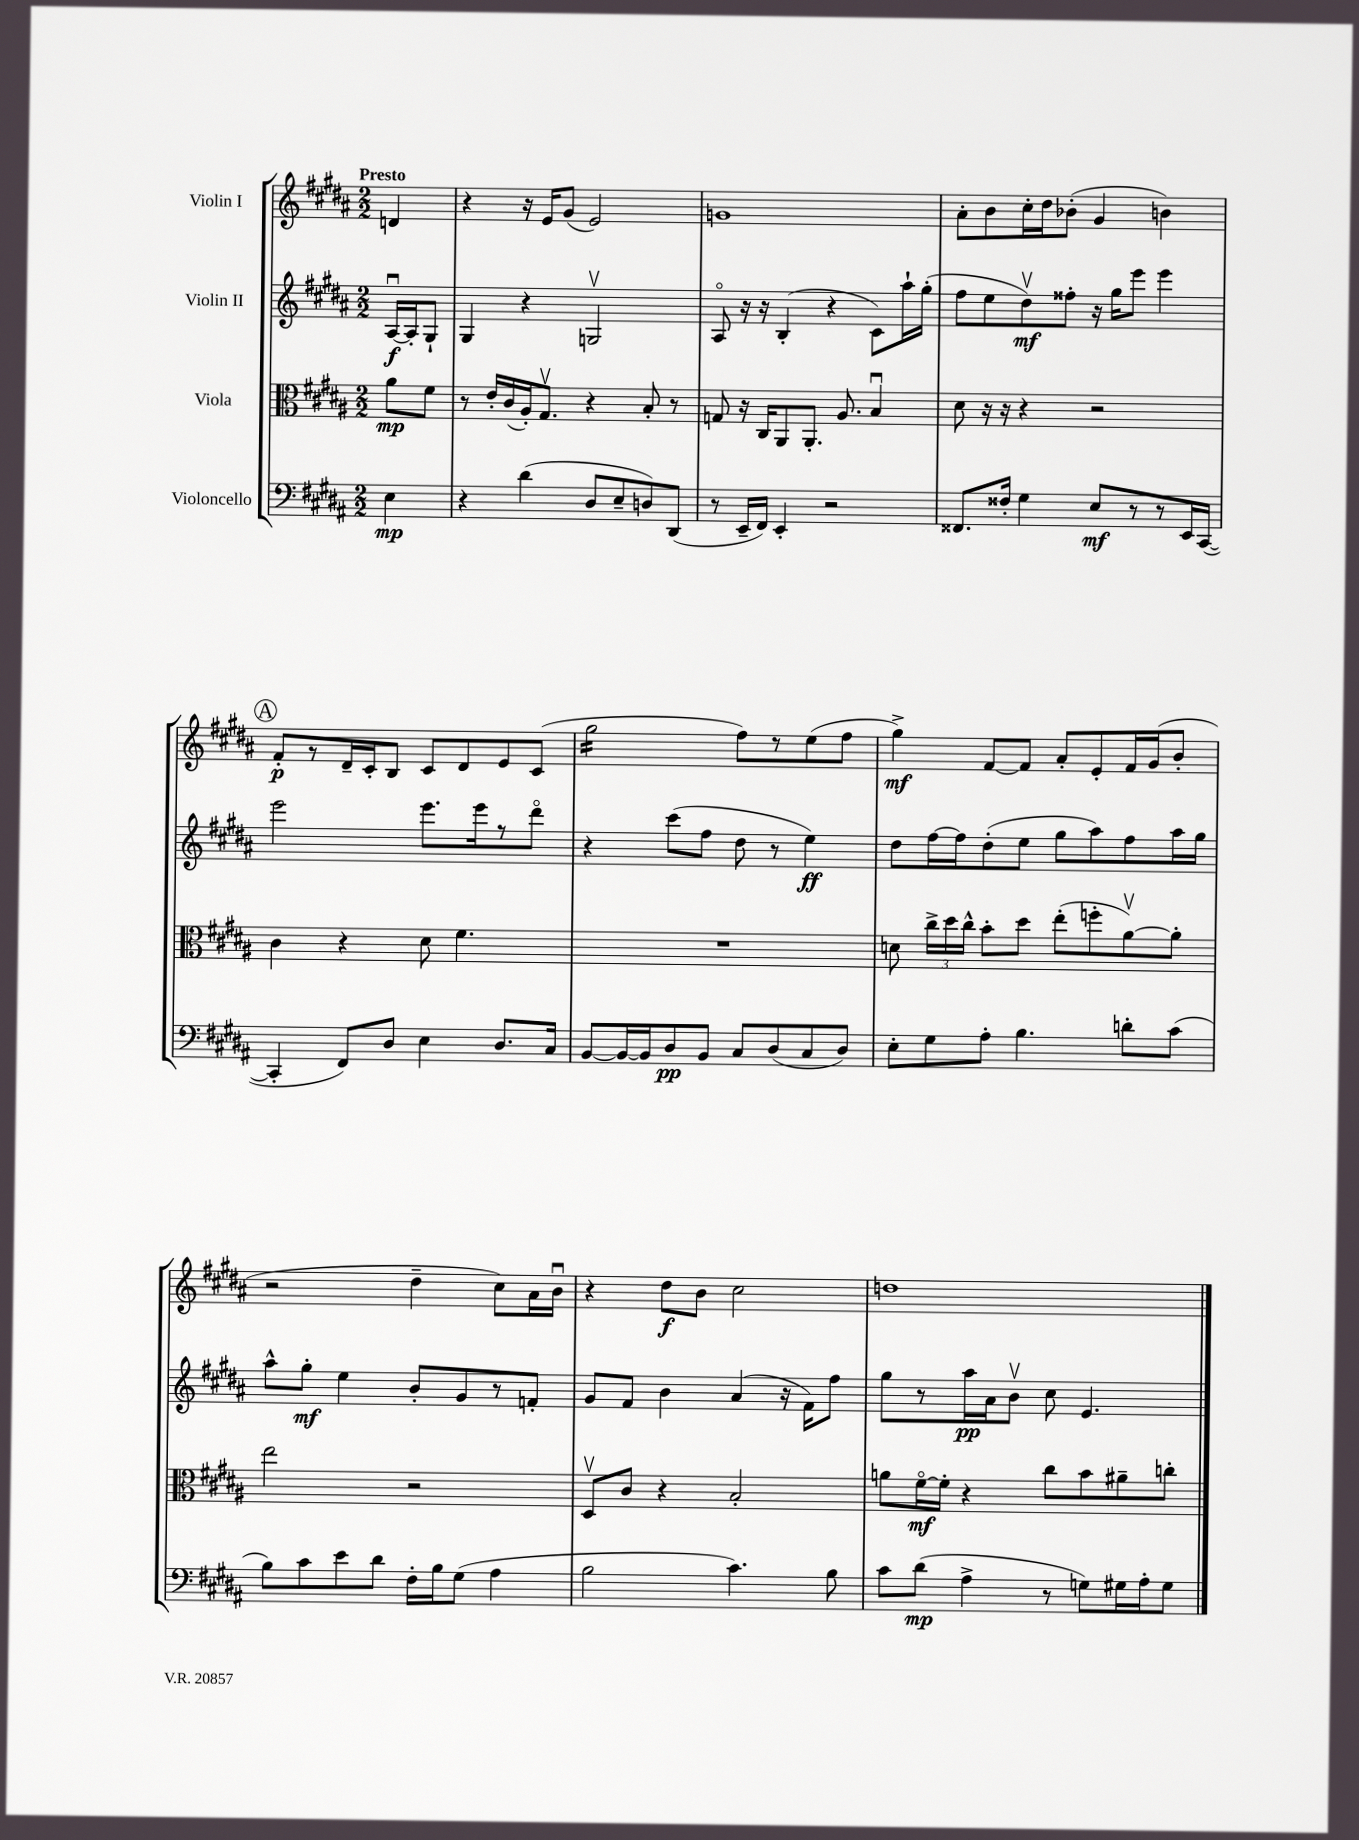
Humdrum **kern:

**kern	**dynam	**kern	**dynam	**kern	**dynam	**kern	**dynam
*part4	*part4	*part3	*part3	*part2	*part2	*part1	*part1
*staff4	*staff4	*staff3	*staff3	*staff2	*staff2	*staff1	*staff1
*I"Violoncello	*	*I"Viola	*	*I"Violin II	*	*I"Violin I	*
*clefF4	*	*clefC3	*	*clefG2	*	*clefG2	*
*k[f#c#g#d#a#]	*	*k[f#c#g#d#a#]	*	*k[f#c#g#d#a#]	*	*k[f#c#g#d#a#]	*
*M2/2	*	*M2/2	*	*M2/2	*	*M2/2	*
=	=	=	=	=	=	=	=
!	!	!	!	!	!	!LO:TX:a:B:t=Presto	!
4E\	mp	8a#\L	mp	[16A#u/LL	f	4dn/	.
.	.	.	.	16A#'/J]	.	.	.
.	.	8f#\J	.	8G#`/J	.	.	.
=1	=1	=1	=1	=1	=1	=1	=1
4r	.	8r	.	4G#/	.	4r	.
.	.	16e'/LL	.	.	.	.	.
.	.	(16c#/	.	.	.	.	.
(4d#\	.	16A#'/J)	.	4r	.	16r	.
.	.	8.G#v/J	.	.	.	16e/KL	.
.	.	.	.	.	.	(8g#/J	.
8D#/L	.	4r	.	2Gnv/	.	2e/)	.
8E~/	.	.	.	.	.	.	.
8Dn/)	.	8B'/	.	.	.	.	.
(8DD#/J	.	8r	.	.	.	.	.
=2	=2	=2	=2	=2	=2	=2	=2
8r	.	8Gn/	.	8A#/	.	1gn	.
16EE~/LL	.	16r	.	16r	.	.	.
16FF#/JJ)	.	16C#/KL	.	16r	.	.	.
4EE'/	.	8AA#/	.	(4B'/	.	.	.
.	.	8.AA#'/J	.	.	.	.	.
2r	.	.	.	4r	.	.	.
.	.	8.A#/	.	.	.	.	.
.	.	4Bu/	.	8c#\L)	.	.	.
.	.	.	.	16aa#`\L	.	.	.
.	.	.	.	(16gg#'\JJ	.	.	.
=3	=3	=3	=3	=3	=3	=3	=3
8.FF##X/L	.	8d#\	.	8ff#\L	.	8a#'\L	.
.	.	16r	.	8ee\	.	8b\	.
16F##X'/Jk	.	16r	.	.	.	.	.
4G#\	.	4r	.	8dd#v\)	mf	16cc#'\L	.
.	.	.	.	.	.	16dd#\J	.
.	.	.	.	8ff##X'\J	.	(8b-X'\J	.
8E/L	mf	2r	.	16r	.	4g#/	.
.	.	.	.	16gg#\KL	.	.	.
8r	.	.	.	8eee\J	.	.	.
8r	.	.	.	4eee\	.	4bn\)	.
16EE/L	.	.	.	.	.	.	.
([16CC#/JJ	.	.	.	.	.	.	.
!!LO:LB:g=z
!!LO:REH:place=s1:t=A
=4	=4	=4	=4	=4	=4	=4	=4
4CC#'/]	.	4c#\	.	2eee\	.	8f#'/L	p
.	.	.	.	.	.	8r	.
8FF#/L)	.	4r	.	.	.	16d#~/L	.
.	.	.	.	.	.	16c#'/J	.
8D#/J	.	.	.	.	.	8B/J	.
4E\	.	8d#\	.	8.eee\L	.	8c#/L	.
.	.	4.f#\	.	.	.	8d#/	.
.	.	.	.	16eee\k	.	.	.
8.D#/L	.	.	.	8r	.	8e/	.
.	.	.	.	8ddd#\J	.	(8c#/J	.
16C#/Jk	.	.	.	.	.	.	.
=5	=5	=5	=5	=5	=5	=5	=5
*	*	*	*	*	*	*tremolo	*
[8BB/L	.	1r	.	4r	.	16gg#\LL	.
.	.	.	.	.	.	16gg#\	.
16BB/L_	.	.	.	.	.	16gg#\	.
16BB/J]	.	.	.	.	.	16gg#\	.
8D#/	pp	.	.	(8ccc#\L	.	16gg#\	.
.	.	.	.	.	.	16gg#\	.
8BB/J	.	.	.	8ff#\J	.	16gg#\	.
.	.	.	.	.	.	16gg#\JJ	.
*	*	*	*	*	*	*Xtremolo	*
8C#/L	.	.	.	8dd#\	.	8ff#\L)	.
(8D#/	.	.	.	8r	.	8r	.
8C#/	.	.	.	4ee\)	ff	(8ee\	.
8D#/J)	.	.	.	.	.	8ff#\J	.
=6	=6	=6	=6	=6	=6	=6	=6
8E'\L	.	8dn\	.	8dd#\L	.	4gg#^\)	mf
8G#\	.	24cc#^\LL	.	[16ff#\L	.	.	.
.	.	24dd#\	.	.	.	.	.
.	.	.	.	16ff#\J]	.	.	.
.	.	24cc#^^\JJ	.	.	.	.	.
8A#'\J	.	8b'\L	.	(8dd#'\	.	[8f#/L	.
4.B\	.	8dd#\J	.	8ee\J	.	8f#/J]	.
.	.	(8ee'\L	.	8gg#\L	.	8a#'/L	.
.	.	8ffn'\	.	8aa#\)	.	8e'/	.
8dn'\L	.	[8a#v\)	.	8ff#\	.	16f#/L	.
.	.	.	.	.	.	(16g#/J	.
(8c#\J	.	8a#'\J]	.	16aa#\L	.	8b'/J	.
.	.	.	.	16gg#\JJ	.	.	.
!!LO:LB:g=z
=7	=7	=7	=7	=7	=7	=7	=7
8B\L)	.	2ee\	.	8aa#^^\L	.	2r	.
8c#\	.	.	.	8gg#'\J	mf	.	.
8e\	.	.	.	4ee\	.	.	.
8d#\J	.	.	.	.	.	.	.
16F#'\LL	.	2r	.	8b'/L	.	4dd#~\	.
16B\J	.	.	.	.	.	.	.
(8G#\J	.	.	.	8g#/	.	.	.
4A#\	.	.	.	8r	.	8cc#\L)	.
.	.	.	.	8fn'/J	.	16a#\L	.
.	.	.	.	.	.	16bu\JJ	.
=8	=8	=8	=8	=8	=8	=8	=8
2B\	.	8D#v/L	.	8g#/L	.	4r	.
.	.	8c#/J	.	8f#/J	.	.	.
.	.	4r	.	4b\	.	8dd#\L	f
.	.	.	.	.	.	8b\J	.
4.c#\)	.	2B'/	.	(4a#/	.	2cc#\	.
.	.	.	.	16r	.	.	.
.	.	.	.	16f#\KL)	.	.	.
8B\	.	.	.	8ff#\J	.	.	.
=9	=9	=9	=9	=9	=9	=9	=9
8c#\L	.	8an\L	.	8gg#\L	.	1ddn	.
(8d#\J	mp	[16f#\L	mf	8r	.	.	.
.	.	16f#'\JJ]	.	.	.	.	.
4A#^\	.	4r	.	16aa#\L	pp	.	.
.	.	.	.	16a#\J	.	.	.
.	.	.	.	8bv\J	.	.	.
8r	.	8cc#\L	.	8cc#\	.	.	.
8Gn\L)	.	8b\	.	4.e/	.	.	.
16G#X\L	.	8a#X~\	.	.	.	.	.
16A#'\J	.	.	.	.	.	.	.
8G#\J	.	8ccn'\J	.	.	.	.	.
==	==	==	==	==	==	==	==
*-	*-	*-	*-	*-	*-	*-	*-
